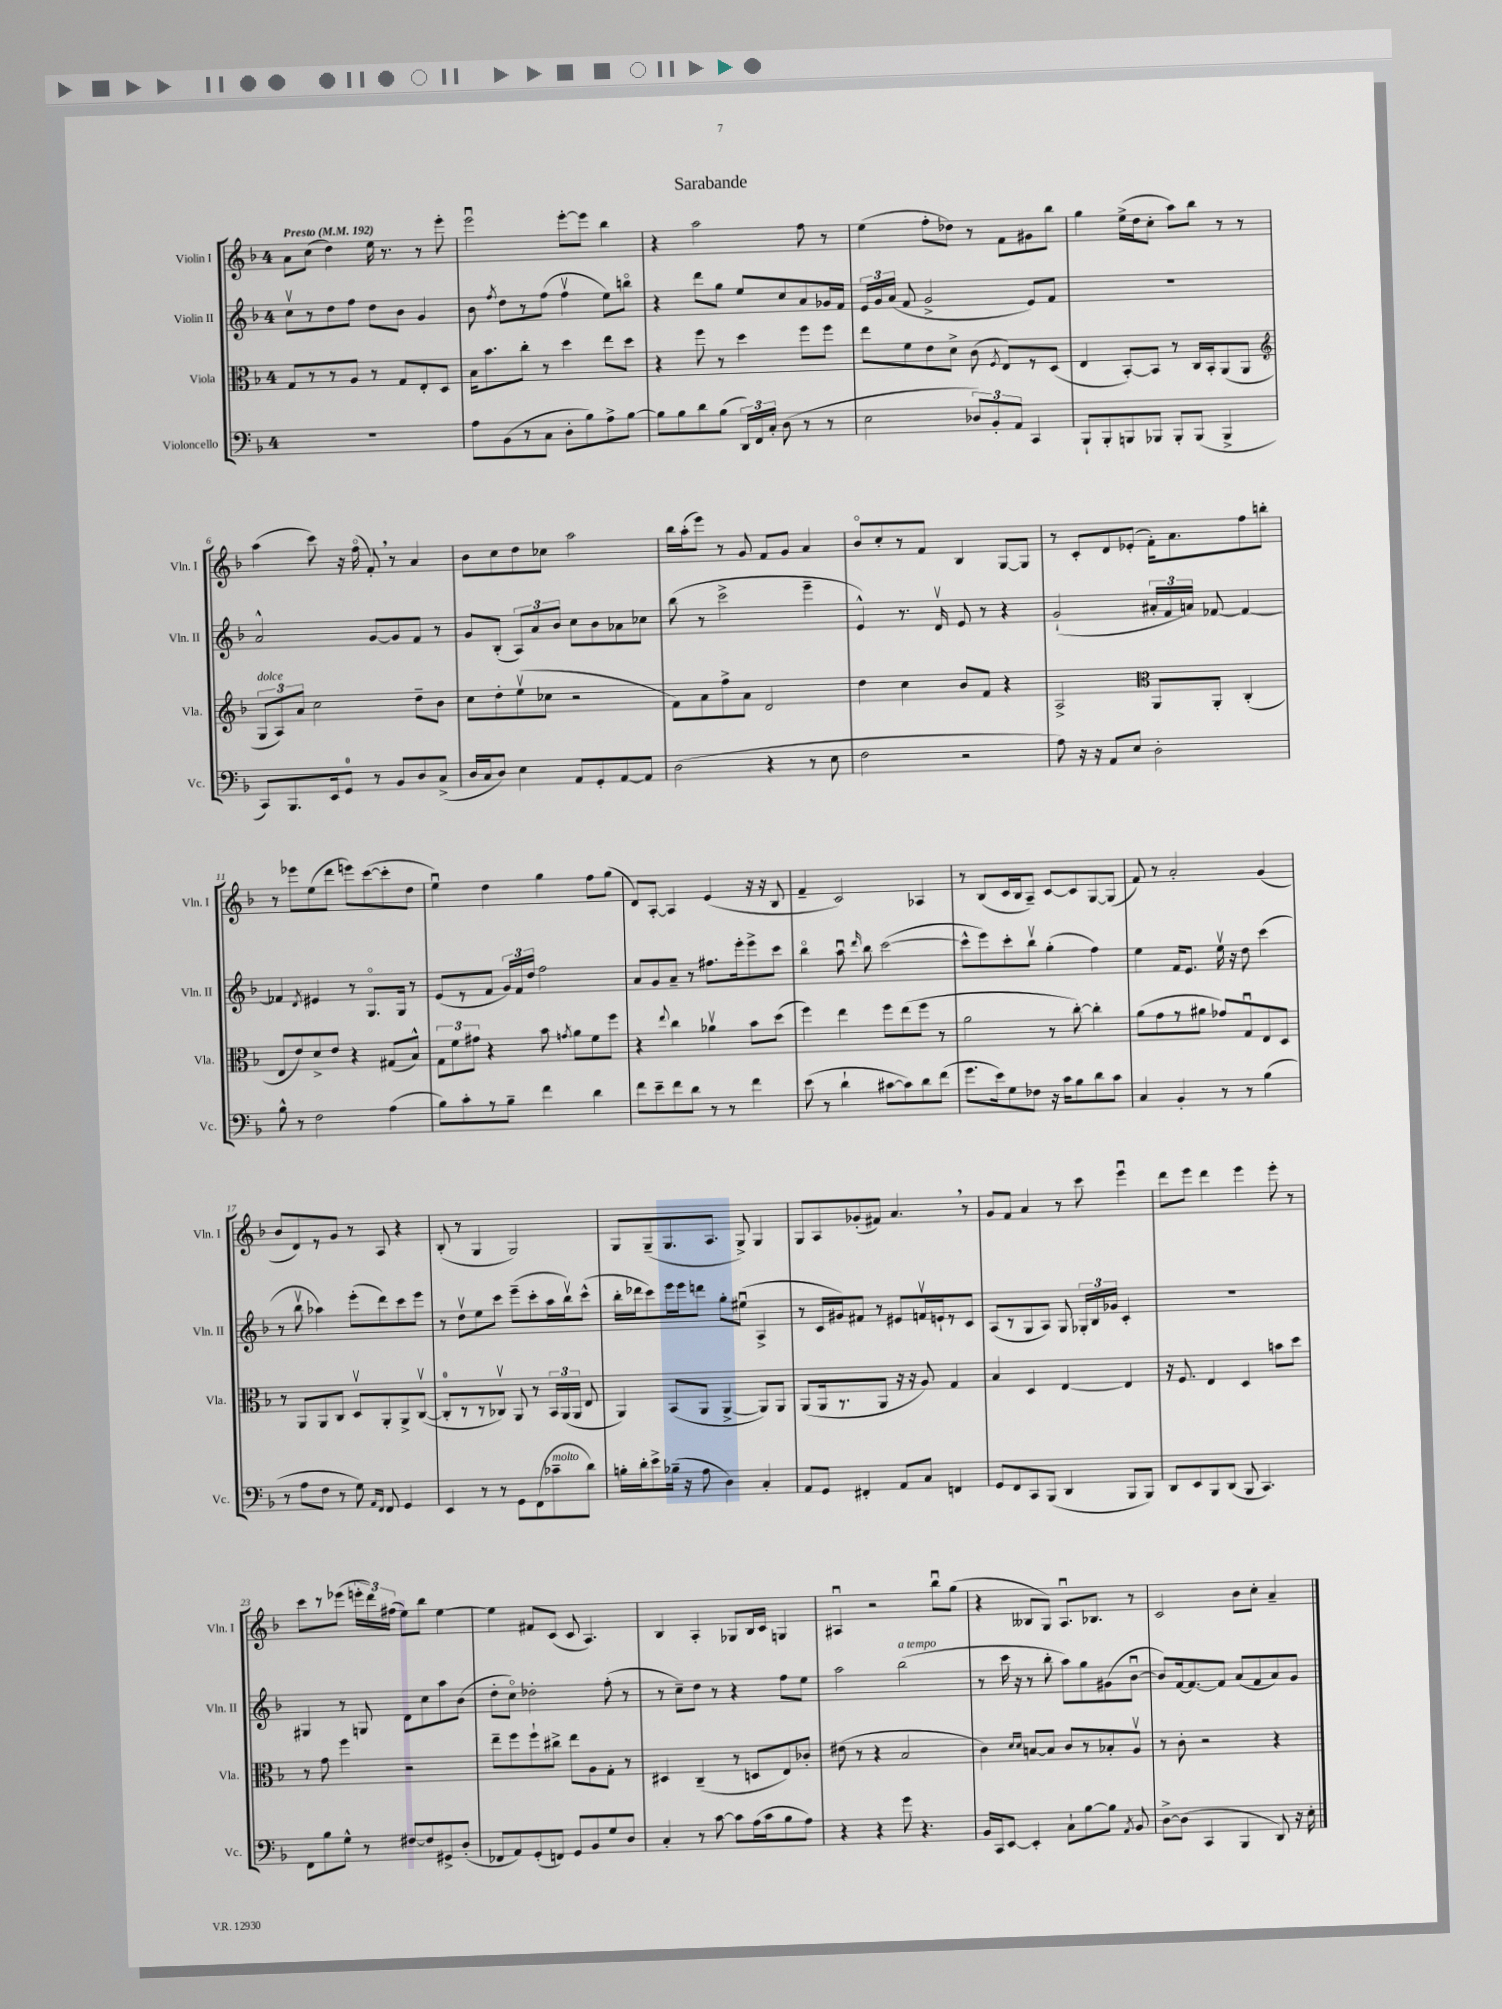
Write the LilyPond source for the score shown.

\header { title = "Sarabande" }
<<
\new StaffGroup <<
\new Staff = "s0" \with { instrumentName = "Violin I" shortInstrumentName = "Vln. I" } {
    \clef treble \key f \major \once \override Staff.TimeSignature.style = #'single-digit \time 4/4 \tempo "Presto" 4 = 192
    \autoBeamOff a'8[ c''8]( d''4) e''16 r8. r8 e'''8-. |
    e'''2\downbow e'''8[~-. e'''8] bes''4 |
    r4 a''2 f''8 r8 |
    e''4( f''8[-. des''8]) r8 f'8[ gis'8 bes''8] |
    g''4 e''16[->( d''16 c''8]-. a''8[) bes''8] r8 r8 |
    a''4( c'''8) r16 f''16\flageolet( f'8-.) \breathe r8 a'4 |
    bes'8[ c''8 d''8 ces''8] a''2 |
    bes''16[ a''16-.( e'''8]) r8 g'8 f'8[ g'8] a'4 |
    bes'8[\flageolet c''8-. r8 f'8] bes4 g8[~ g8] |
    r8 c'8[-. d'8 ees'8]-.( f'16[-.) a'8. f''8 b''8]-. |
    r8 ees'''8[ e''8( d'''8] e'''8[) c'''8~( c'''8-. d''8] |
    e''4\downbow) d''4 g''4 f''8[ g''8]( |
    d'8[) a8]~-. a4 e'4( r16 r16 bes8 |
    f'4-- c'2) aes4 |
    r8 bes8[( c'16 bes16 a8]--) c'8[~ c'8 g8~ g8]( |
    f'8) r8 a'2-. g'4( |
    bes'8[ d'8) r8 g'8] r8 a8 r4 |
    bes8-.( r8 g4 g2) |
    g8[ g8--( g8. a8.] g8->) g4 |
    g8[ a8 ges'8-.( fis'8]) a'4. \breathe r8 |
    g'8[ f'8] a'4 r8 c'''8 e'''4\downbow |
    d'''8[ e'''8] d'''4 e'''4 e'''8-. r8 |
    c'''8[ r8 ees'''8]( \tuplet 3/2 { e'''16[-. d'''16) fis''16]( } e''8[) bes''8] e''4~ |
    e''4 fis'8[ c'8]( c'8 a4.) |
    bes4 a4-. ges8[ bes16 c'16] g4 |
    ais4\downbow r2 bes''8[\downbow g''8]( |
    r4 beses8[ g8]) a8.[\downbow bes8.] r8 |
    c'2 bes'8[ c''8]-. a'4-- \bar "|." |
}
\new Staff = "s1" \with { instrumentName = "Violin II" shortInstrumentName = "Vln. II" } {
    \clef treble \key f \major \once \override Staff.TimeSignature.style = #'single-digit \time 4/4
    \autoBeamOff c''8[\upbow r8 d''8 f''8] d''8[ bes'8] g'4 |
    bes'8 \acciaccatura { f''8 } d''8[ r8 f''8]( f''4\upbow e''8[) b''8]\flageolet |
    r4 d'''8[ g''8] e''8[ c''8 a'8 ges'16 f'16] |
    \tuplet 3/2 { e'16[ g'16 a'16]( } f'8 g'2-> e'8[) f'8] |
    R1 |
    a'2-^ g'8[~ g'8 f'8] r8 |
    g'8[ bes8]-.( \tuplet 3/2 { a8[) a'8 bes'8] } c''8[ bes'8 aes'8 ces''8] |
    bes''8( r8 c'''2-> e'''4-- |
    e'4-^) r8. d'16\upbow e'8 r8 r4 |
    g'2-!( \tuplet 3/2 { ais'16[-. f'16 a'16]) } fes'8~ fes'4~ |
    fes'4 \acciaccatura { d'8 } eis'4 r8 g8.[\flageolet g16] r8 |
    e'8[( r8 f'8] \tuplet 3/2 { g'16[) f'16 d''16] } f''2 |
    a'8[ g'8 a'8]-- r8 fis''8.[ e'''16-. e'''8-> c'''8] |
    bes''4\flageolet a''8\downbow \grace { d'''16 } bes''8 c'''2~( |
    c'''8[-^ e'''8) c'''8-. bes''8]\upbow g''4-.( f''4) |
    e''4 f'16[ e'8.] e''16\upbow r16 d''8 c'''4( |
    r8 bes''8\upbow aes''4) e'''8[-.( d'''8) c'''8 e'''8] |
    r8 d''8[\upbow e''8 c'''8] e'''8[--( c'''8-. a''16 bes''16\upbow) c'''8]-^( |
    bes''16[-. des'''16 c'''8) e'''16 e'''16 d'''8] g''8[-. eis''8]\downbow( a4-> |
    r8 c'16[ gis'16) fis'8] r8 eis'8[ f'16\upbow e'16-! r8 c'8] |
    a8[( r8 g8 a8]) g8 \tuplet 3/2 { ges16[-. bes16 ges'16] } c'4-. |
    R1 |
    gis4 r8 g8 d'8[ c''8 a''8 bes'8]( |
    d''8[-. c''8]\flageolet) des''2-. f''8-.( r8 |
    r8 c''8[--) d''8] r8 r4 f''8[ e''8] |
    a''2 bes''2^\markup { \italic "a tempo" }( |
    r8 c'''16 r16 r8 bes''8-. a''8[) g''8 gis'8( bes'8]~\downbow |
    bes'8[) f'16~ f'8.~ f'8] a'8[( f'8 a'8) g'8] \bar "|." |
}
\new Staff = "s2" \with { instrumentName = "Viola" shortInstrumentName = "Vla." } {
    \clef alto \key f \major \once \override Staff.TimeSignature.style = #'single-digit \time 4/4
    \autoBeamOff g8[ r8 r8 a8] r8 g8[ e8-. d8] |
    bes16[ bes'8. c''8]-. r8 d''4 e''8[ d''8] |
    r4 f''8 r8 d''4 f''8[ f''8] |
    e''8[ f'8 e'8 d'8]-> c'8( \acciaccatura { f8 } e8[) r8 d8]( |
    e4 bes,8[~-.) bes,8] r8 c16[ bes,16-. a,8( a,8] |
    \clef treble \tuplet 3/2 { g8[^\markup { \italic "dolce" } a8) a'8] } c''2 d''8[-- bes'8] |
    c''8[ d''8-. e''8\upbow( ces''8] r2 |
    f'8[) a'8 f''8-> a'8] d'2 |
    d''4 c''4 bes'8[ f'8] r4 |
    a2-> \clef alto a,8[ a,8]-. c4-.( |
    e8[ e'8) d'8-> e'8] r4 gis8[( bes8]-^) |
    \tuplet 3/2 { g8[ f'8 gis'8] } r4 bes'8 \acciaccatura { g'8 } a'8[ f'8 f''8] |
    r4 \appoggiatura { e''8 } c''4 aes'4\upbow bes'8[ d''8]( |
    f''4) e''4 f''8[ e''8( f''8] r8 |
    a'2 r8 c''8~-.) c''4-. |
    a'8[( g'8 r8 ais'8] ges'8[) g8\downbow e8 d8] |
    r8 a,8[ a,8 c8] d8[\upbow a,8-. a,8-> c8]~\upbow( |
    c8[-0-. r8 r8 ces8]\upbow) a,8 r8 \tuplet 3/2 { bes,16[ a,16( a,16] } e8 |
    a,4) bes,8[( a,8] a,4~-> a,8[) a,8] |
    a,8[( a,16 r8. a,8] r16 r16 a8) g4 |
    bes4 d4 e4~ e4 |
    r16 f8. e4 d4 b'8[ d''8] |
    r8 g'8 f''4 r2 |
    e''8[-- f''8 f''8-! cis''8]-> e''8[ a8 g8]-. r8 |
    dis4 c4--( r8 d8[ e8) ces'8]-. |
    eis'8( r8 r4 bes2 |
    c'4) \grace { d'16[ d'16] } b8[~ b8] c'8[ r8 bes8-. a8]\upbow |
    r8 c'8-. r2 r4 \bar "|." |
}
\new Staff = "s3" \with { instrumentName = "Violoncello" shortInstrumentName = "Vc." } {
    \clef bass \key f \major \once \override Staff.TimeSignature.style = #'single-digit \time 4/4
    \autoBeamOff r1 |
    a8[ bes,8( r8 c8] d8[-. bes8) a8-> bes8]~ |
    bes8[ bes8 d'8 bes8]( \tuplet 3/2 { d,16[) f,16 c16]-. } d8( r8 r8 |
    e2 \tuplet 3/2 { des8[) bes,8-. a,8] } c,4 |
    bes,,8[-! bes,,8-. b,,8 bes,,8] bes,,8[-. bes,,8]( bes,,4-> |
    c,8[) bes,,8. e,16 g,8]-0 r8 bes,8[ d8 c8]->( |
    d16[ c16 d8]) e4 a,8[ g,8-. a,8~ a,8] |
    d2( r4 r8 e8 |
    f2 r2 |
    a8) r16 r16 a,8[ e8] d2-. |
    bes8-^ r8 f2 a4( |
    bes8[) c'8-. r8 bes8]-- f'4 d'4 |
    f'8[ e'8-- f'8 d'8] r8 r8 f'4 |
    e'8( r8 d'4-! cis'8[~ cis'8) d'8 f'8]( |
    g'8.[ e'16) g8 fes8] r16 c'16[ bes8 d'8 c'8] |
    c4 bes,4-. r8 r8 bes4( |
    r8 a8[ f8] r8 g8) \grace { a,16[ f,16] } f,8 g,4 |
    e,4 r8 r8 g,8[ f,8( ces'8--^\markup { \italic "molto" } d'8]) |
    b16[-. d'16-. e'8-> bes16]--( r16 a8 d4) c4-. |
    a,8[ g,8] fis,4-. a,8[ c8] f,4 |
    g,8[ f,8 c,8 bes,,8]( d,4 bes,,8[ bes,,8]) |
    d,8[ e,8 bes,,8 d,8]( bes,,8 c,4.) |
    f,8[ bes8 g8]-^ r8 fis8[~ fis8 gis,8-> d8]-.( |
    fes,8[ a,8) g,8-.( f,8]) g,8[ bes,8 g8 d8] |
    c4-. r8 c'8~ c'8[ a16( c'16 bes8 a8]) |
    r4 r4 g'8 r4. |
    bes,16[ c,16 e,8]~ e,4-. c8[-! bes8~ bes8] \acciaccatura { a,8 } bes,8 |
    d8[~-> d8]( c,4 bes,,4 d,8) r16 e16-. \bar "|." |
}
>>
>>
